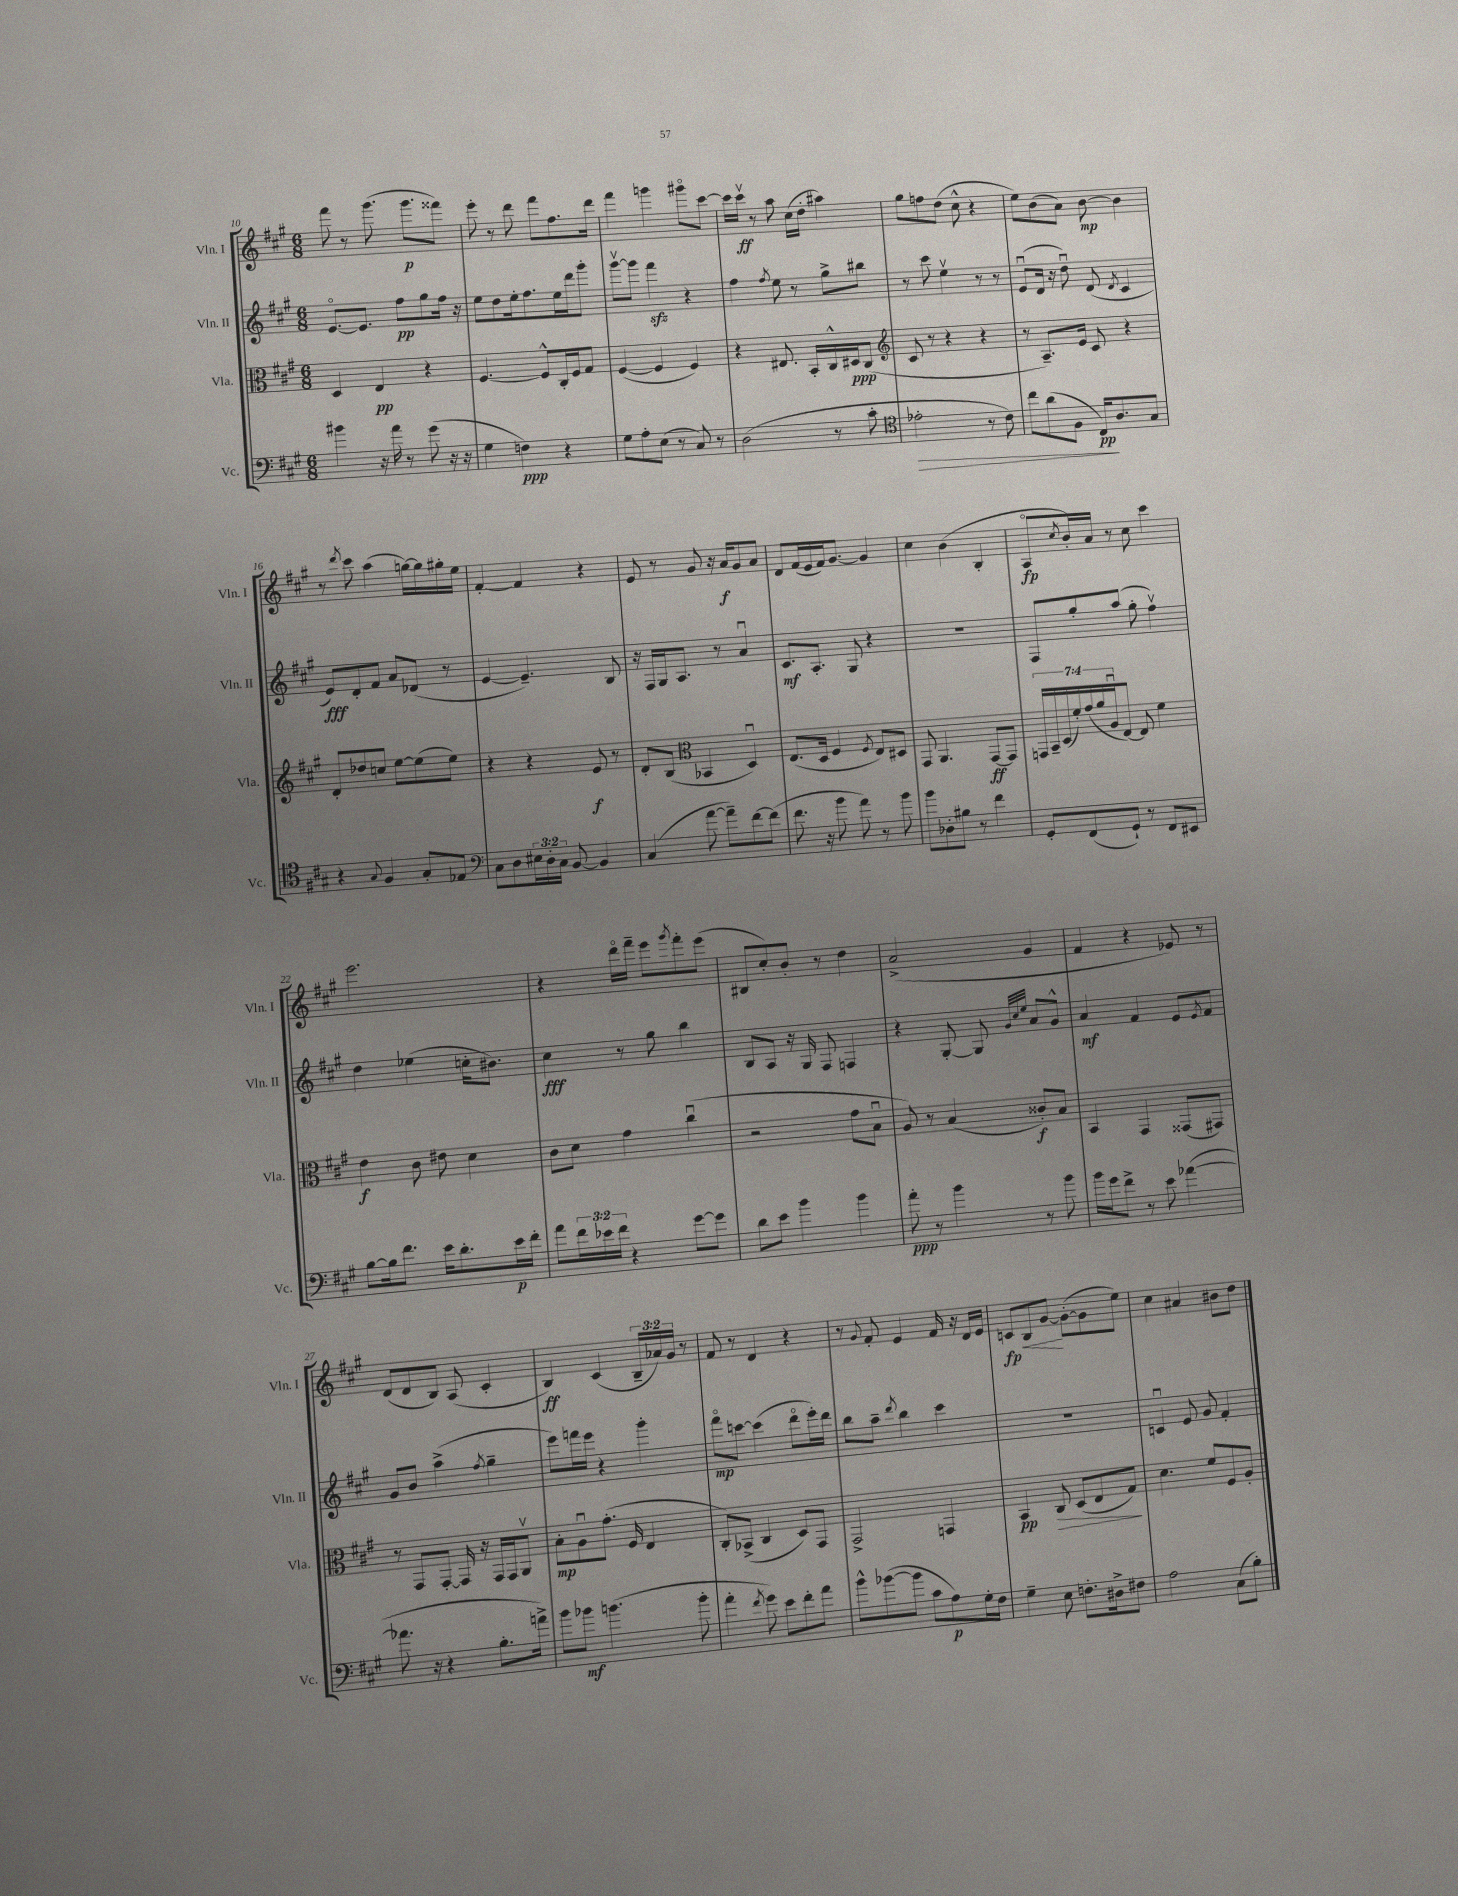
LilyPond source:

<<
\new StaffGroup <<
\new Staff = "s0" \with { instrumentName = "Vln. I" shortInstrumentName = "Vln. I" } {
    \clef treble \key a \major \numericTimeSignature \time 6/8 \override Staff.TupletNumber.text = #tuplet-number::calc-fraction-text
    fis'''8 r8 gis'''8.( gis'''8.\p fisis'''8) |
    e'''8-. r8 d'''8 fis'''8 fis''8. d'''16 |
    fis'''4 g'''4 gis'''8\flageolet cis'''8~ |
    cis'''16 cis'''16\upbow\ff r8 a''8 cis''16( d''16-. ais''4) |
    gis''8 f''8 d''8( cis''8-^ r4 |
    e''8) b'8( a'8) b'8~\mp b'4 |
    r8 \acciaccatura { d'''8 } cis'''8 a''4( g''16~) g''16 gis''16-. e''16 |
    fis'4~-. fis'4 r4 |
    e'8 r8 gis'8 r16 a'16\f gis'8 a'8 |
    d'8 fis'16( e'16 fis'16) gis'8.~ gis'4 |
    cis''4 b'4( b4-. |
    a8\flageolet\fp \acciaccatura { cis''8 } b'16-.) a'16 r8 cis''8 cis'''4 |
    e'''2. |
    r4 d'''16\flageolet fis'''16-- e'''8 \acciaccatura { gis'''8 } fis'''8-. e'''8( |
    bis8 cis''8-.) b'8-. r8 d''4 |
    a'2->( gis'4 |
    fis'4 r4 ees'8) r8 |
    d'8( d'8 b8) a8( cis'4-. |
    b4\ff) cis'4( \tuplet 3/2 { b16-- aes'16) gis'16 } r8 |
    fis'8 r8 d'4 r4 |
    r8 \appoggiatura { gis'8 } fis'8-. e'4 fis'16 r16 d'16 e'16 |
    c'8\fp\< b8 gis'8~\! gis'8~-.( gis'8 e''8) |
    cis''4 ais'4 bis'8 d''8 \bar "|." |
}
\new Staff = "s1" \with { instrumentName = "Vln. II" shortInstrumentName = "Vln. II" } {
    \clef treble \key a \major \numericTimeSignature \time 6/8
    e'8.~\flageolet e'8. fis''8\pp gis''8 fis''16 r16 |
    e''8 d''8 e''16-. fis''8. e''16 d'''16 gis'''8-. |
    gis'''8~\upbow gis'''8 fis'''4\sfz r4 |
    fis''4 \acciaccatura { fis''8 } e''8 r8 gis''8-> bis''8 |
    r8 cis'''8 e''4\upbow r8 r8 |
    e'8\downbow( d'16 r16 d''8\downbow) d'8( \acciaccatura { d'8 } cis'4 |
    e'8\fff) d'8-. fis'8 a'8 des'8( r8 |
    e'4~ e'4.--) b8 |
    r16 fis16 gis16 a8. r8 a'4\downbow |
    cis'8.\mf a8.-. gis8 r4 |
    R2. |
    fis8 gis''8-. a''8( gis''8-. fis''4\upbow) |
    d''4 ees''4( c''16-. bis'8.) |
    cis''4\fff r8 gis''8 b''4 |
    b8 a8 r16 gis16 fis8 f4 |
    r4 gis8~-. gis8 \grace { gis'32 cis''32 e''32 } a'8 gis'8-^ |
    a'4\mf fis'4 e'8 \acciaccatura { e'8 } fis'8 |
    gis'8 b'8 a''4->( \acciaccatura { fis''8 } gis''4-- |
    e'''8) f'''16 e'''16 r4 gis'''4-. |
    fis'''8\flageolet\mp c'''8~ c'''4( d'''8\flageolet e'''16-.) d'''16 |
    b''8 a''8-- \acciaccatura { d'''8 } b''4 cis'''4 |
    R2. |
    c'4\downbow e'8 gis'8 fis'4-. \bar "|." |
}
\new Staff = "s2" \with { instrumentName = "Vla." shortInstrumentName = "Vla." } {
    \clef alto \key a \major \numericTimeSignature \time 6/8 \override Staff.TupletNumber.text = #tuplet-number::calc-fraction-text
    d4 e4\pp r4 |
    fis4.~ fis8-^ cis16-. fis16 gis8 |
    fis4~( fis4 fis4) |
    r4 eis8. b,16-. cis16-^ dis16\ppp cis8( |
    \clef treble cis'8 r8 r4 r4 |
    r8 a8.--) e'16 cis'8 r4 |
    d'8-. des''8 c''8 e''8~ e''8( e''8) |
    r4 r4 e'8\f r8 |
    d'8-. b8( \clef alto bes,4 d4\downbow) |
    e8.( d16 fis4 \acciaccatura { fis8 } e8) dis8 |
    gis,8 a,4. gis,8~\ff gis,8 |
    \tuplet 7/4 { g,16 b,16-- d16( fis'16-.) gis'16( a'16 a16\downbow } e8~) e8 fis'4 |
    e'4\f cis'8 eis'8 d'4 |
    cis'8 d'8 gis'4 cis''4\downbow( |
    r2 gis'8 b8\downbow |
    a8) r8 b4( cisis'8-.\f) b8 |
    b,4 gis,4 gisis,8( gis,8) |
    r8 gis,8 gis,8~-. gis,16 r16 gis,16 gis,16 a,8\upbow |
    b8-.\mp a8\downbow gis'8.-.( fis16 e4 |
    cis8-.) bes,8->( cis4 d8) gis,8 |
    gis,2-> g,4 |
    b,4\pp cis8\> d8( e8 gis8\!) |
    d'4. fis'8 fis8 a8-. \bar "|." |
}
\new Staff = "s3" \with { instrumentName = "Vc." shortInstrumentName = "Vc." } {
    \clef bass \key a \major \numericTimeSignature \time 6/8 \override Staff.TupletNumber.text = #tuplet-number::calc-fraction-text
    bis'4 r16 a'16 r8 gis'8( r16 r16 |
    gis4 f4\ppp) r4 |
    gis8 a8-. e8( r8 cis8) r8 |
    d2( r8 cis'8-. |
    \clef tenor ees'2-.\> r8 cis'8) |
    cis''8 a'8( fis8 cis16\pp\!) a8. gis8 |
    r4 \appoggiatura { gis8 } fis4 gis8-. ees8 |
    \clef bass cis8 d8 \tuplet 3/2 { eis16 d16-. cis16 } b,8~ b,4 |
    cis4( a'8~ a'8--) fis'8~ fis'8( |
    fis'8. r16 b'8 a'8) r8 b'8 |
    b'8 des8-. bis8 r8 fis'4 |
    gis,8-. fis,8( gis,8-!) r8 fis,8 eis,8 |
    b8~ b16 fis'8. e'16 d'8.-. e'16\p fis'16-. |
    a'8 \tuplet 3/2 { fis'16 ees'16 fis'16 } r4 gis'8~ gis'8 |
    d'8 e'8 b'4 b'4 |
    a'8-.\ppp r8 b'4 r8 b'8 |
    b'16 gis'16 fis'8-> r8 e'8 aes'4~( |
    aes'8. r16 r4 b8.-. a'16->) |
    b'8 bes'8\mf b'4.( b'8-. |
    a'4-. \acciaccatura { fis'8 } gis'8) e'8 fis'8-. a'8 |
    b'8-^ bes'8~( bes'8 cis'8 a8\p) gis16-. fis16 |
    gis4-- e8 f8.-. dis16-> fis8 |
    a2 cis8( b8-.) \bar "|." |
}
>>
>>
\layout { \context { \Score currentBarNumber = #10 } }
